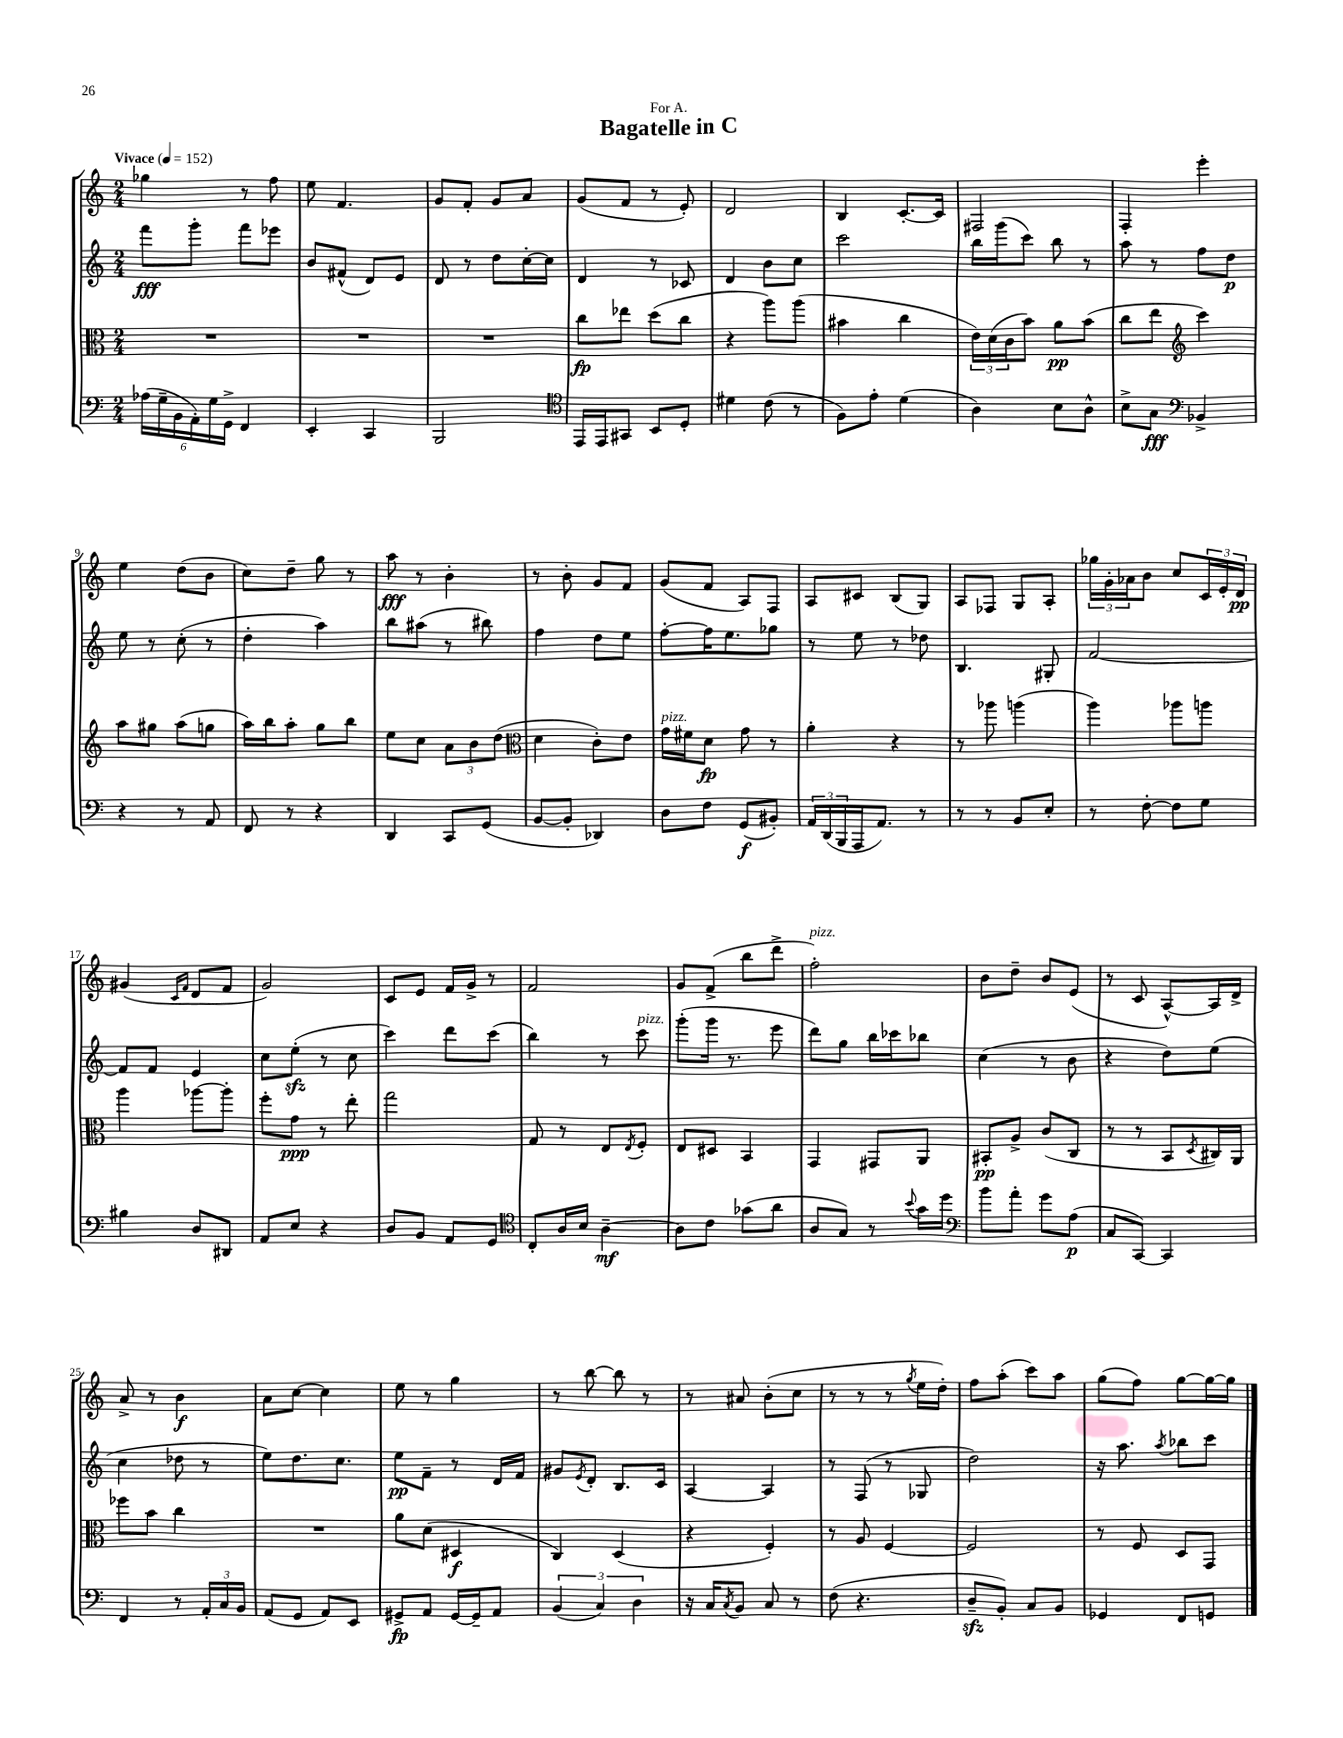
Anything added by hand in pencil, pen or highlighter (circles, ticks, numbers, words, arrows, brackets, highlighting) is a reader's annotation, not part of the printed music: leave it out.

**kern	**kern	**kern	**kern
*staff4	*staff3	*staff2	*staff1
*clefF4	*clefC3	*clefG2	*clefG2
*k[]	*k[]	*k[]	*k[]
*M2/4	*M2/4	*M2/4	*M2/4
*MM152	*MM152	*MM152	*MM152
(24A-	2r	8fff	4gg-
24G~	.	.	.
24BB	.	.	.
24AA')	.	8ggg'	.
24G	.	.	.
24GG^	.	.	.
4FF	.	8fff	8r
.	.	8eee-	8ff
=	=	=	=
4EE'	2r	8b	8ee
.	.	(8f#^^	4.f
4CC	.	8d)	.
.	.	8e	.
=	=	=	=
2BBB	2r	8d	8g
.	.	8r	8f'
.	.	8dd	8g
.	.	[16cc'	8a
.	.	16cc]	.
=	=	=	=
*clefC4	*	*	*
16EE	8cc	4d	(8g
16EE	.	.	.
8GG#	8ee-	.	8f
8BB	(8dd	8r	8r
8D'	8cc	8c-	8e')
=	=	=	=
4d#	4r	4d	2d
(8c	8aa)	8b	.
8r	(8aa	8cc	.
=	=	=	=
8F)	4b#	2ccc	4B
8e'	.	.	.
(4d	4cc	.	[8.c'
.	.	.	16c]
=	=	=	=
4A)	24e)	16bb	2F#
.	(24d	.	.
.	.	(16ggg	.
.	24c	.	.
.	8b)	8ccc)	.
8B	8a	8bb	.
8A^^	(8b	8r	.
=	=	=	=
8B^	8cc	8aa	4F'
8G	8ee	8r	.
*clefF4	*clefG2	*	*
4BB-^	4ccc)	8ff	4eee'
.	.	8dd	.
=	=	=	=
4r	8aa	8ee	4ee
.	8gg#	8r	.
8r	(8aa	(8cc'	(8dd
8AA	8gg	8r	8b
=	=	=	=
8FF	16aa)	4dd'	8cc)
.	16bb	.	.
8r	8aa'	.	8dd~
4r	8gg	4aa)	8gg
.	8bb	.	8r
=	=	=	=
4DD	8ee	8bb	8aa
.	8cc	(8aa#	8r
8CC	12a	8r	4b'
.	12b	.	.
(8GG	.	8bb#)	.
.	(12dd	.	.
=	=	=	=
*	*clefC3	*	*
[8BB	4d	4ff	8r
8BB']	.	.	8b'
4DD-)	8c')	8dd	8g
.	8e	8ee	8f
=	=	=	=
8D	16g	[8ff'	(8g
.	16f#	.	.
8F	8d	16ff]	8f
.	.	8.ee	.
(8GG	8g	.	8A)
8BB#')	8r	8gg-	8F
=	=	=	=
24AA	4a'	8r	8A
(24DD	.	.	.
24BBB	.	.	.
16AAA	.	8ee	8c#
8.AA)	.	.	.
.	4r	8r	(8B
8r	.	8dd-	8G)
=	=	=	=
8r	8r	4.B	8A
8r	8aa-	.	8F-
8BB	(4aa	.	8G
8E'	.	8G#'	8A'
=	=	=	=
8r	4aa)	[2f	24gg-
.	.	.	24g'
.	.	.	24a-
[8F'	.	.	8b
8F]	8aa-	.	8cc
8G	8aa	.	24c
.	.	.	24e'
.	.	.	24d
=	=	=	=
4B#	4aa	8f]	(4g#
.	.	8f	.
.	.	.	16qqc
.	.	.	16qqf
8D	[8aa-	4e	8d
8DD#	8aa-']	.	8f
=	=	=	=
8AA	8ff'	8cc	2g)
8E	8g	(8ee'	.
4r	8r	8r	.
.	8ee'	8cc	.
=	=	=	=
8D	2gg	4ccc)	8c
8BB	.	.	8e
8AA	.	8ddd	16f
.	.	.	16g^
8GG	.	(8ccc	8r
=	=	=	=
*clefC4	*	*	*
8C'	8G	4bb)	2f
16A	8r	.	.
16B	.	.	.
[4A~	8E	8r	.
.	8qE	.	.
.	8F'	8ccc	.
=	=	=	=
8A]	8E	(8ggg'	8g
8c	8D#	16ggg	(8f^
.	.	8.r	.
(8g-	4BB	.	8bb
8a	.	8eee	8ddd^
=	=	=	=
8A	4GG	8ddd)	2ff')
8G)	.	8gg	.
8r	8GG#	16bb	.
.	.	16ccc-	.
8qqb	.	.	.
16g	8AA	8bb-	.
16dd	.	.	.
=	=	=	=
*clefF4	*	*	*
8b	8BB#'	(4cc	8b
8a'	8A^	.	8dd~
8g	(8c	8r	8b
(8A	8C	8b	(8e
=	=	=	=
8C	8r	4r	8r
[8CC)	8r	.	8c
4CC]	8BB	8dd)	[8A^^)
.	8qD	.	.
.	16C#)	(8ee	16A]
.	16AA	.	16d^
=	=	=	=
4FF	8ff-	4cc	8a^
.	8b	.	8r
8r	4cc	8dd-	4b
24AA'	.	8r	.
24C	.	.	.
24BB	.	.	.
=	=	=	=
(8AA	2r	8ee)	8a
8GG	.	8.dd	[8cc
8AA)	.	.	4cc]
.	.	8.cc	.
8EE	.	.	.
=	=	=	=
8GG#^	8a	8ee	8ee
8AA	(8d	8f~	8r
[16GG#	4D#	8r	4gg
16GG#~]	.	.	.
8AA	.	16d	.
.	.	16f	.
=	=	=	=
(6BB	4C)	8g#	8r
.	.	8qe	.
.	.	8d'	[8bb
6C)	.	.	.
.	(4D	8.B	8bb]
6D	.	.	.
.	.	.	8r
.	.	16c	.
=	=	=	=
16r	4r	[4A	8r
16C	.	.	.
8qC	.	.	.
8BB	.	.	8a#
8C	4F')	4A]	(8b'
8r	.	.	8cc
=	=	=	=
(8F	8r	8r	8r
4.r	8A	(8F	8r
.	[4F	8r	8r
.	.	.	8qgg
.	.	8G-	16ee
.	.	.	16dd')
=	=	=	=
8D~	2F]	2dd)	8ff
8BB')	.	.	(8aa'
8C	.	.	8ccc)
8BB	.	.	8aa
=	=	=	=
4GG-	8r	16r	(8gg
.	.	8.aa	.
.	8F	.	8ff)
.	.	8qaa	.
8FF	8D	8bb-	[8gg
8GG	8GG	8ccc	16gg_
.	.	.	16gg]
==	==	==	==
*-	*-	*-	*-
